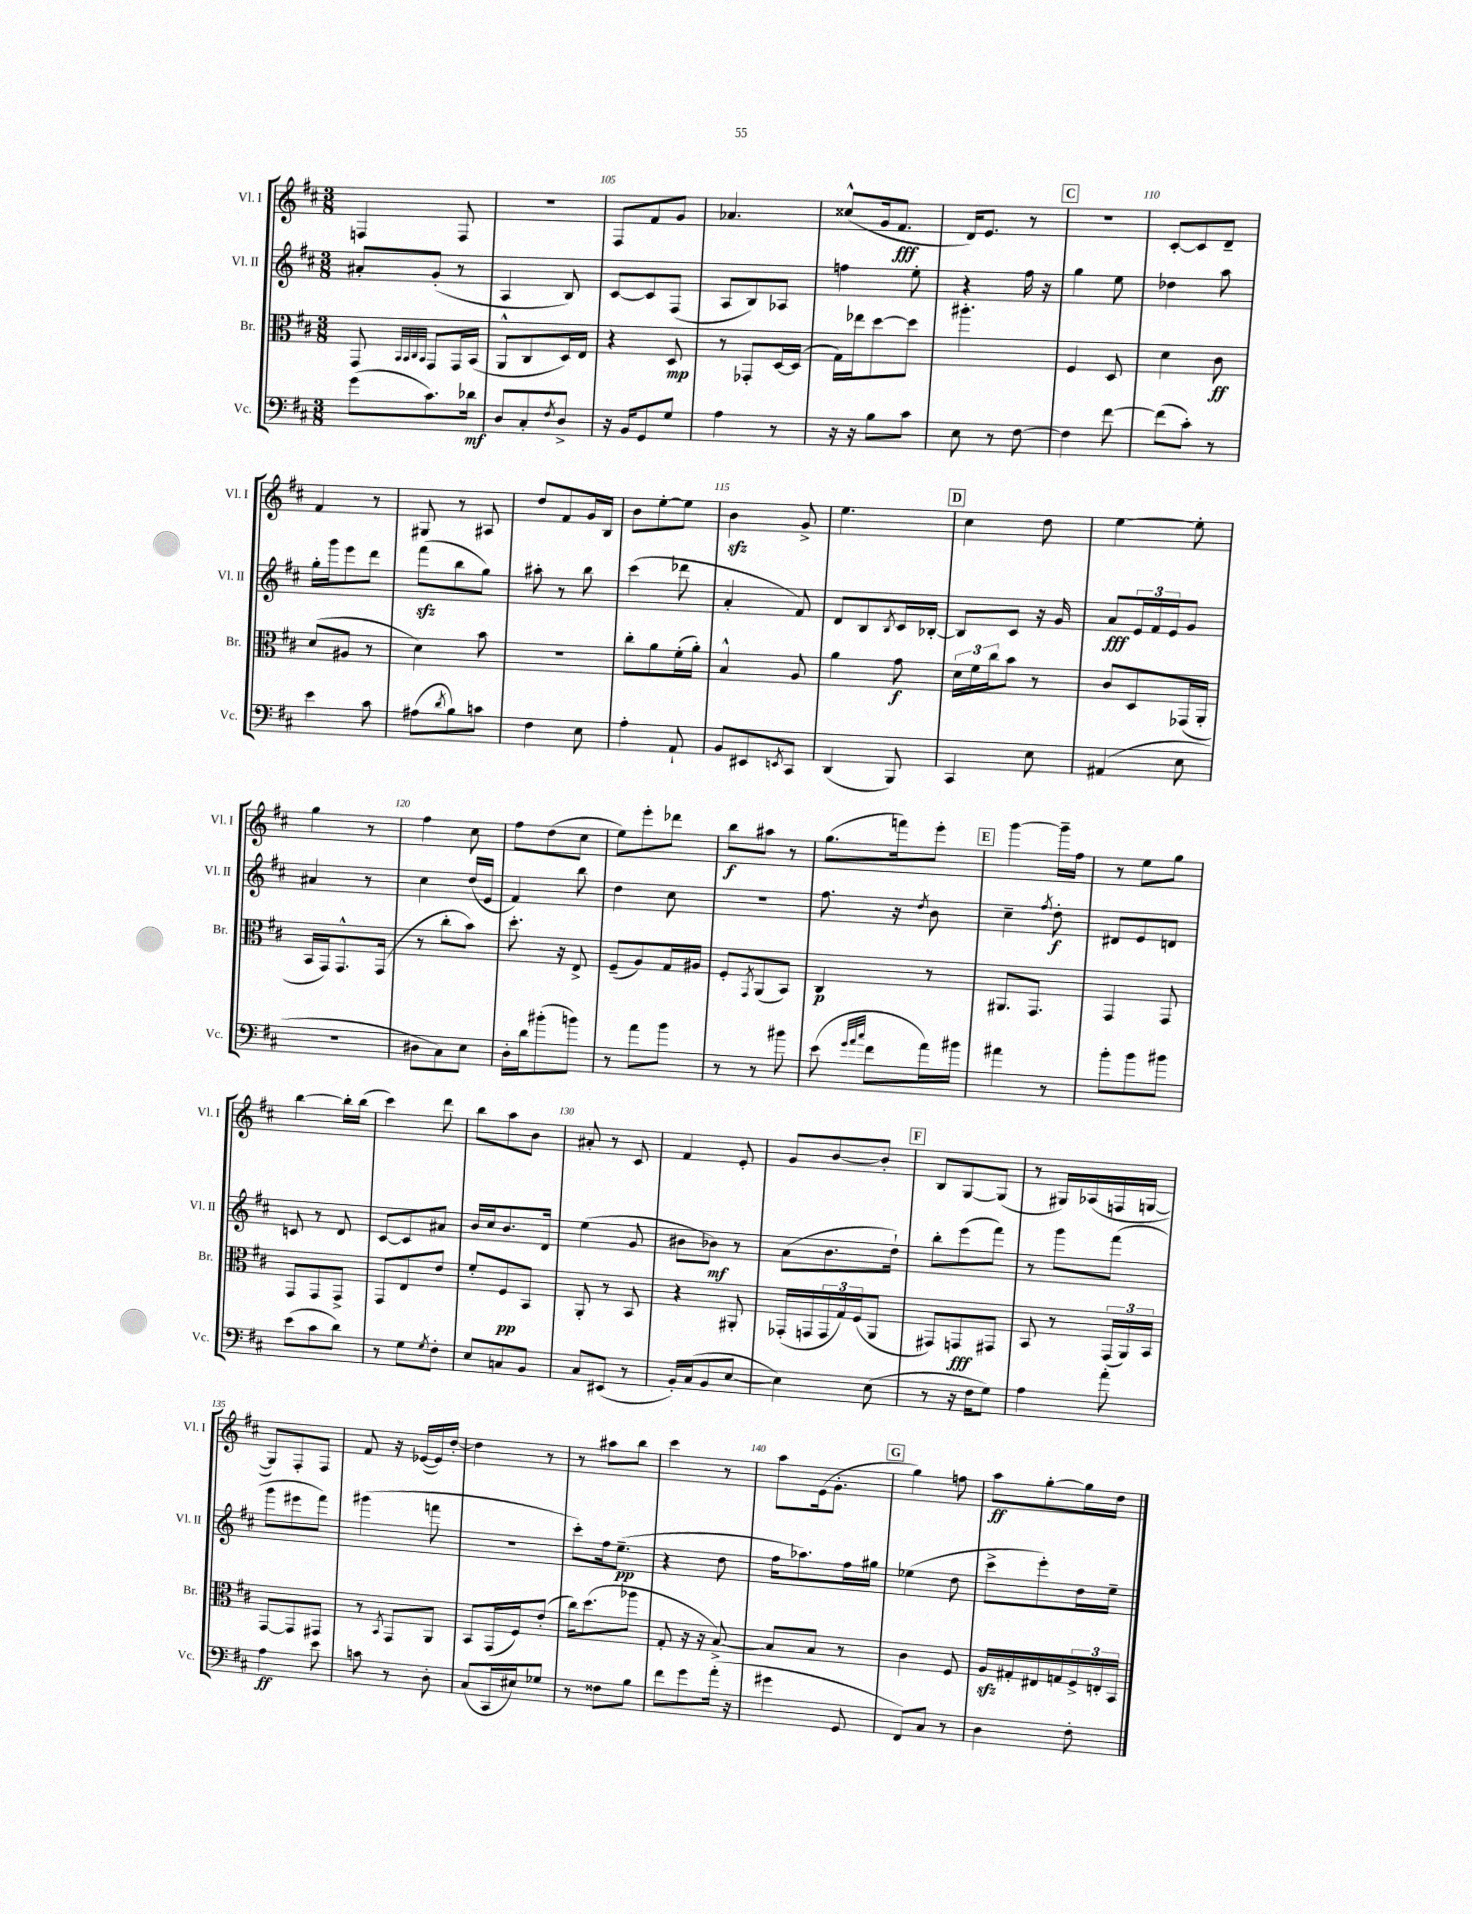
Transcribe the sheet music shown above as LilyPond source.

<<
\new StaffGroup <<
\new Staff = "s0" \with { instrumentName = "Vl. I" shortInstrumentName = "Vl. I" } {
    \clef treble \key d \major \numericTimeSignature \time 3/8
    f4 f8 |
    R4. |
    fis8 fis'8 g'8 |
    aes'4. |
    cisis''8-^( g'16 fis'8.\fff |
    d'16) e'8. r8 |
    \mark \markup { \box "C" } R4. |
    cis'8~-. cis'8 d'8-- |
    fis'4 r8 |
    gis8 r8 ais8 |
    d''8 fis'8 g'16 b16 |
    b'8 e''8~-. e''8 |
    b'4\sfz g'8-> |
    e''4. |
    \mark \markup { \box "D" } cis''4 d''8 |
    e''4~ e''8-. |
    g''4 r8 |
    fis''4 cis''8 |
    fis''8 d''8( cis''8 |
    e''8) e'''8-. des'''8 |
    b''8\f ais''8 r8 |
    g''8.( f'''16) e'''8-. |
    \mark \markup { \box "E" } g'''4~ g'''16-- fis''16 |
    r8 e''8 g''8 |
    b''4~ b''16-. b''16( |
    cis'''4) d'''8 |
    b''8 a''8 b'8 |
    ais'8-. r8 cis'8 |
    fis'4 e'8-. |
    g'8 b'8~ b'8-. |
    \mark \markup { \box "F" } b8 g8~ g8( |
    r8 gis16) aes16( f16 g16~ |
    g8) fis8-. fis8 |
    fis'8 r16 ees'16~( ees'16) d''16~-. |
    d''4 r8 |
    r8 ais''8 b''8 |
    cis'''4 r8 |
    a''8 e'16( g'8.-. |
    \mark \markup { \box "G" } g''4) f''8 |
    a''8\ff g''8~-. g''16 d''16 \bar "|." |
}
\new Staff = "s1" \with { instrumentName = "Vl. II" shortInstrumentName = "Vl. II" } {
    \clef treble \key d \major \numericTimeSignature \time 3/8
    ais'8-. g'8-.( r8 |
    a4 b8) |
    cis'8~ cis'8 fis8( |
    a8 b8) aes8 |
    f''4 e''8-. |
    r4 fis''16 r16 |
    \mark \markup { \box "C" } g''4 e''8 |
    des''4 a''8 |
    g''16-. g'''16 e'''8 d'''8 |
    fis'''8\sfz( b''8 g''8) |
    ais''8-. r8 b''8 |
    cis'''4( des'''8 |
    a'4-. fis'8) |
    d'8 b8 \acciaccatura { b8 } cis'16 bes16~-. |
    \mark \markup { \box "D" } bes8 cis'8 r16 g'16 |
    a'8\fff \tuplet 3/2 { e'16 fis'16 e'16 } g'8 |
    ais'4 r8 |
    cis''4 d''16( e'16 |
    fis'4) b''8 |
    d''4 cis''8 |
    R4. |
    fis''8. r16 \acciaccatura { d''8 } b'8 |
    \mark \markup { \box "E" } cis''4-- \acciaccatura { fis''8 } d''8-.\f |
    dis'8 e'8 d'8 |
    c'8 r8 d'8 |
    cis'8~ cis'8 ais'8 |
    b'16 cis''16 b'8. d'16 |
    e''4( g'8 |
    bis'8 bes'8\mf) r8 |
    a'8( b'8. d''16-!) |
    \mark \markup { \box "F" } b''8-. e'''8( fis'''8) |
    r8 g'''8 fis'''8( |
    g'''8 eis'''8 fis'''8) |
    gis'''4( f'''8 |
    r4. |
    cis'''8-.) fis''16 e''8.--\pp( |
    r4 d''8 |
    fis''16 aes''8.) fis''16 gis''16 |
    \mark \markup { \box "G" } ees''4( d''8 |
    cis'''8-> e'''8-.) d''16 e''16-- \bar "|." |
}
\new Staff = "s2" \with { instrumentName = "Br." shortInstrumentName = "Br." } {
    \clef alto \key d \major \numericTimeSignature \time 3/8
    g,8 \grace { b,32 b,32 cis32 b,32 } g,8 g,16 b,16( |
    a,8-^ cis8 d16) e16 |
    r4 d8\mp |
    r8 ges,8-. d16~ d16( |
    g16) ees''16 d''8~ d''8 |
    ais''4.-. |
    \mark \markup { \box "C" } fis4 d8 |
    d'4 cis'8\ff |
    d'8( ais8 r8 |
    d'4) b'8 |
    R4. |
    cis''8-. a'8 fis'16-.( a'16-.) |
    b4-^ a8 |
    a'4 g'8\f |
    \mark \markup { \box "D" } \tuplet 3/2 { d'16 fis'16 cis''16 } b'8 r8 |
    cis'8 d8 ges,16( a,16-. |
    b,16 g,16) g,8.-^ g,16( |
    r8 cis''8-. b'8) |
    d''8.-. r16 e8-> |
    fis8--( a8) g16 ais16 |
    fis8-. \acciaccatura { g,8 } a,8( b,8) |
    cis4\p r8 |
    \mark \markup { \box "E" } ais,8. g,8. |
    g,4 g,8 |
    g,8 g,8 g,8-> |
    g,8 e8 e'8 |
    fis'8-. fis8\pp b,8 |
    a,8-. r8 b,8 |
    r4 ais,8-. |
    ges,16-.( g,16 \tuplet 3/2 { g,16 g16) fis16( } a,8 |
    \mark \markup { \box "F" } gis,8) g,8\fff gis,8 |
    b,8 r8 \tuplet 3/2 { g,16( a,16) b,16 } |
    g,8~ g,8 gis,8 |
    r8 \acciaccatura { b,8 } g,8 a,8 |
    b,8 g,16( fis16) e'8-.( |
    cis''16) d''8.( aes''8 |
    g8-. r16 r16 b8~->) |
    b8 b8 r8 |
    \mark \markup { \box "G" } cis'4 fis8 |
    a16\sfz gis16-. eis16 g16 \tuplet 3/2 { fis16-> e16-. b,16 } \bar "|." |
}
\new Staff = "s3" \with { instrumentName = "Vc." shortInstrumentName = "Vc." } {
    \clef bass \key d \major \numericTimeSignature \time 3/8
    g'8( cis'8.) des'16\mf |
    d8 cis8-. \acciaccatura { fis8 } d8-> |
    r16 b,16 g,8 g8 |
    a4 r8 |
    r16 r16 b8 cis'8 |
    e8 r8 fis8~ |
    \mark \markup { \box "C" } fis4 fis'8~ |
    fis'8( cis'8-.) r8 |
    e'4 cis'8 |
    ais8( \acciaccatura { d'8 } b8) c'8 |
    fis4 e8 |
    a4-. a,8-! |
    b,8 eis,8 \acciaccatura { e,8 } cis,8 |
    d,4( b,,8) |
    \mark \markup { \box "D" } cis,4 e8 |
    ais,4( e8 |
    R4. |
    dis8 cis8) e8 |
    d16-. d'16 bis'8-.( b'8) |
    r8 a'8 b'8 |
    r8 r8 bis'8 |
    e'8( \grace { g'32 a'32 cis''32 } fis'8 a'16) bis'16 |
    \mark \markup { \box "E" } ais'4 r8 |
    b'8-. b'8 bis'8 |
    e'8( cis'8 d'8) |
    r8 g8 \acciaccatura { g8 } fis8-. |
    e8 c8 b,8 |
    cis8 eis,8( r8 |
    b,16-.) cis16( b,8 e8~ |
    e4) e8( |
    \mark \markup { \box "F" } r8 r16 fis16 g8) |
    a4 a'8-. |
    a4\ff e'8 |
    c'8 r8 d8-. |
    cis8( cis,16 eis16) ges8 |
    r8 fisis8 b8 |
    fis'8 g'8 a'16-.( r16 |
    gis'4 g,8 |
    \mark \markup { \box "G" } fis,8) cis8 r8 |
    d4 fis8-. \bar "|." |
}
>>
>>
\layout { \context { \Score currentBarNumber = #103 \override BarNumber.break-visibility = ##(#f #t #t) barNumberVisibility = #(every-nth-bar-number-visible 5) } }
